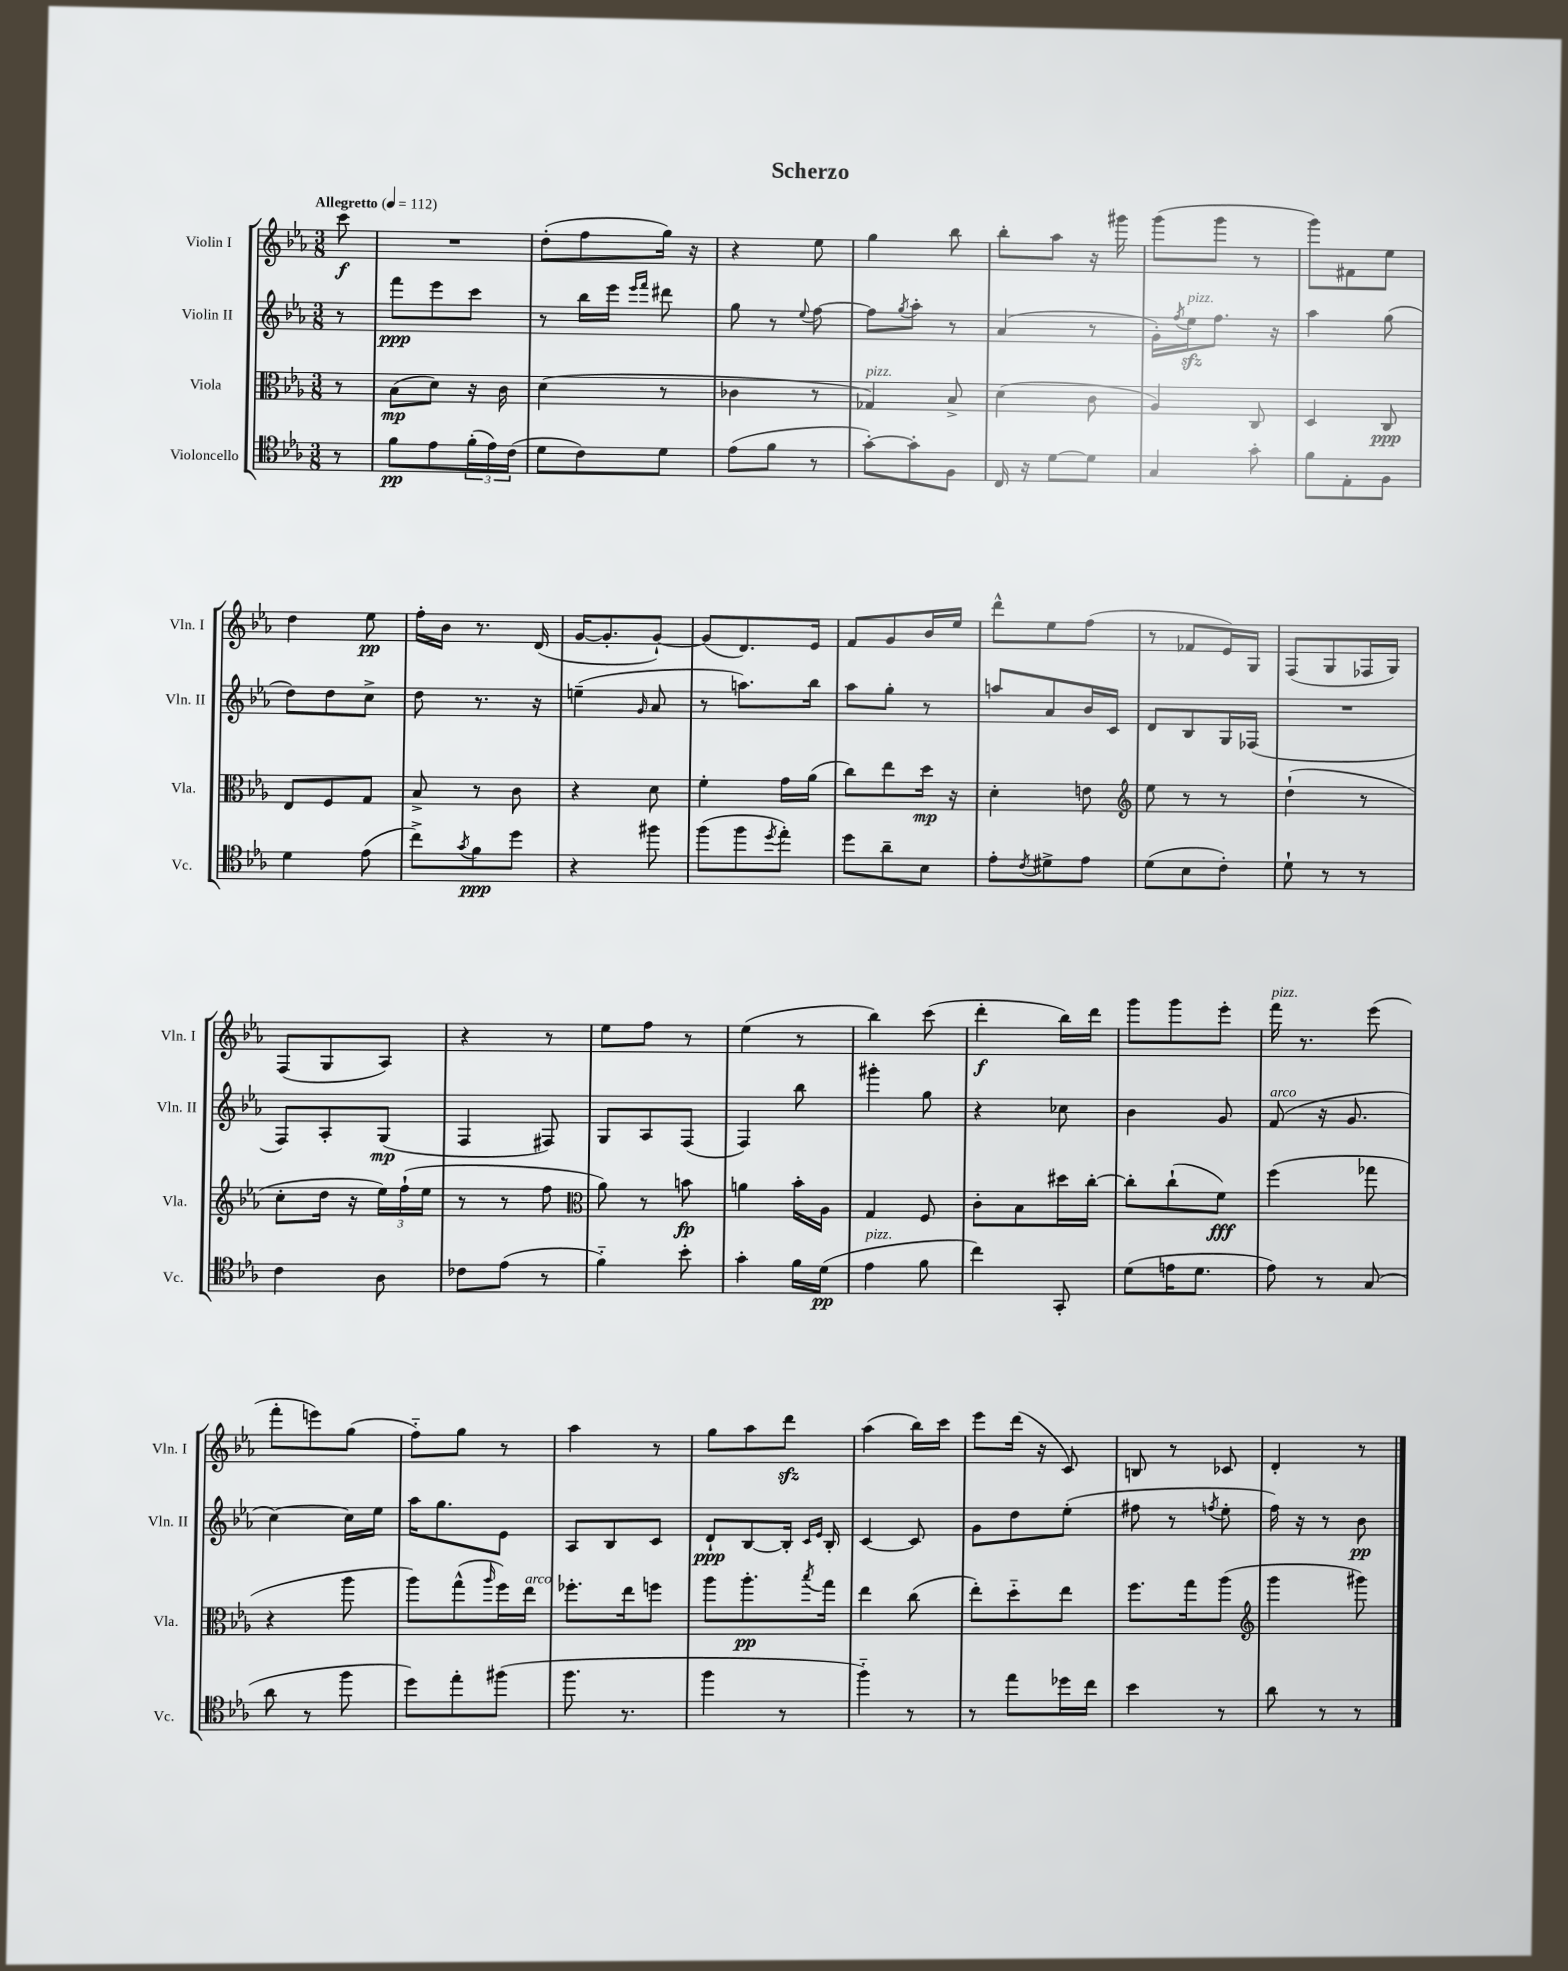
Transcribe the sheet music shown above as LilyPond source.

\header { title = "Scherzo" }
<<
\new StaffGroup <<
\new Staff = "s0" \with { instrumentName = "Violin I" shortInstrumentName = "Vln. I" } {
    \clef treble \key ees \major \numericTimeSignature \time 3/8 \partial 8 \tempo "Allegretto" 4 = 112
    c'''8\f |
    R4. |
    d''8-.( f''8 g''16) r16 |
    r4 ees''8 |
    g''4 bes''8 |
    bes''8-. aes''8 r16 gis'''16 |
    g'''8( g'''8 r8 |
    g'''8) fis'8 ees''8 |
    d''4 ees''8\pp |
    f''16-. bes'16 r8. d'16( |
    g'16~ g'8.-. g'8~-!) |
    g'8( d'8.) ees'16 |
    f'8 g'8 bes'16 ees''16 |
    d'''8-^ ees''8 f''8( |
    r8 fes'8 ees'16) g16 |
    f8( g8 fes16 g16) |
    f8( g8 aes8) |
    r4 r8 |
    ees''8 f''8 r8 |
    ees''4( r8 |
    bes''4) c'''8( |
    d'''4-.\f bes''16) d'''16 |
    g'''8 g'''8 ees'''8-. |
    f'''16^\markup { \italic "pizz." } r8. ees'''8( |
    f'''8-. e'''8) g''8( |
    f''8-_) g''8 r8 |
    aes''4 r8 |
    g''8 aes''8 d'''8\sfz |
    aes''4( bes''16) c'''16 |
    ees'''8 d'''16( r16 c'8) |
    b8 r8 ces'8 |
    d'4-. r8 \bar "|." |
}
\new Staff = "s1" \with { instrumentName = "Violin II" shortInstrumentName = "Vln. II" } {
    \clef treble \key ees \major \numericTimeSignature \time 3/8 \partial 8
    r8 |
    f'''8\ppp ees'''8 c'''8 |
    r8 bes''16 ees'''16 \grace { ees'''16 f'''16 } dis'''8 |
    g''8 r8 \appoggiatura { ees''8 } f''8~ |
    f''8 \acciaccatura { g''8 } aes''8-. r8 |
    aes'4( r8 |
    g'16-.) \acciaccatura { f''8 } ees''16\sfz^\markup { \italic "pizz." } f''8. r16 |
    aes''4 g''8( |
    d''8) d''8 c''8-> |
    d''8 r8. r16 |
    e''4--( \grace { g'16 } aes'8 |
    r8 a''8.) bes''16 |
    aes''8 g''8-. r8 |
    a''8 aes'8 bes'16 c'16 |
    d'8 bes8 g16 fes16( |
    R4. |
    f8) aes8-. g8\mp( |
    f4 fis8) |
    g8 aes8 f8( |
    f4) bes''8 |
    gis'''4-. g''8 |
    r4 ces''8 |
    bes'4 g'8 |
    f'8^\markup { \italic "arco" }( r16 g'8. |
    c''4~) c''16 ees''16 |
    aes''16 g''8. ees'8 |
    aes8 bes8 c'8 |
    d'8-!\ppp bes8~ bes16-. \grace { c'16 ees'16 } bes16-. |
    c'4~ c'8 |
    g'8 d''8 ees''8-.( |
    fis''8 r8 \acciaccatura { f''8 } ees''8-. |
    f''16) r16 r8 bes'8\pp \bar "|." |
}
\new Staff = "s2" \with { instrumentName = "Viola" shortInstrumentName = "Vla." } {
    \clef alto \key ees \major \numericTimeSignature \time 3/8 \partial 8
    r8 |
    bes8\mp( d'8) r16 c'16 |
    d'4( r8 |
    ces'4 r8 |
    ges4^\markup { \italic "pizz." }) bes8-> |
    d'4( c'8 |
    aes4) c8 |
    d4 c8\ppp |
    ees8 f8 g8 |
    bes8-> r8 c'8 |
    r4 d'8 |
    f'4-. g'16 aes'16( |
    c''8) ees''8 d''16\mp r16 |
    d'4-. e'8 |
    \clef treble ees''8 r8 r8 |
    d''4-!( r8 |
    c''8-. d''16 r16 \tuplet 3/2 { ees''16) f''16-!( ees''16 } |
    r8 r8 f''8 |
    \clef alto aes'8) r8 b'8\fp |
    a'4 bes'16-. aes16 |
    g4 f8 |
    c'8-. bes8 dis''16 c''16~-. |
    c''8-. c''8-!( f'8\fff) |
    f''4( ges''8 |
    r4 aes''8 |
    aes''8) g''8-^( \grace { aes''16 } f''16) ees''16^\markup { \italic "arco" } |
    fes''8.-. ees''16 f''8 |
    aes''8 aes''8.-.\pp \acciaccatura { bes''8 } g''16 |
    ees''4 c''8( |
    ees''8-.) d''8-_ ees''8 |
    f''8. g''16 aes''8( |
    \clef treble g'''4 gis'''8) \bar "|." |
}
\new Staff = "s3" \with { instrumentName = "Violoncello" shortInstrumentName = "Vc." } {
    \clef tenor \key ees \major \numericTimeSignature \time 3/8 \partial 8
    r8 |
    f'8\pp ees'8 \tuplet 3/2 { f'16-.( ees'16) c'16( } |
    d'8 c'8) d'8 |
    ees'8( f'8 r8 |
    g'8~-.) g'8-. f8 |
    c16 r16 d'8~ d'8 |
    g4 g'8-. |
    f'8 ees8-. f8 |
    d'4 ees'8( |
    c''8->) \acciaccatura { g'8 } f'8\ppp d''8 |
    r4 fis''8 |
    f''8( f''8 \acciaccatura { d''8 } ees''8-.) |
    d''8 aes'8-- bes8 |
    ees'8-. \acciaccatura { c'8 } dis'8-> ees'8 |
    d'8( bes8 c'8-.) |
    d'8-! r8 r8 |
    c'4 aes8 |
    ces'8 ees'8( r8 |
    f'4-_) bes'8-. |
    g'4-. f'16 d'16\pp( |
    ees'4^\markup { \italic "pizz." } f'8 |
    c''4) g,8-. |
    d'8( e'16 d'8. |
    ees'8) r8 g8( |
    aes'8 r8 f''8 |
    d''8) ees''8-. fis''8( |
    f''8. r8. |
    f''4 r8 |
    f''4-_) r8 |
    r8 ees''8 des''16 c''16 |
    bes'4 r8 |
    aes'8 r8 r8 \bar "|." |
}
>>
>>
\layout { \context { \Score \remove "Bar_number_engraver" } }
